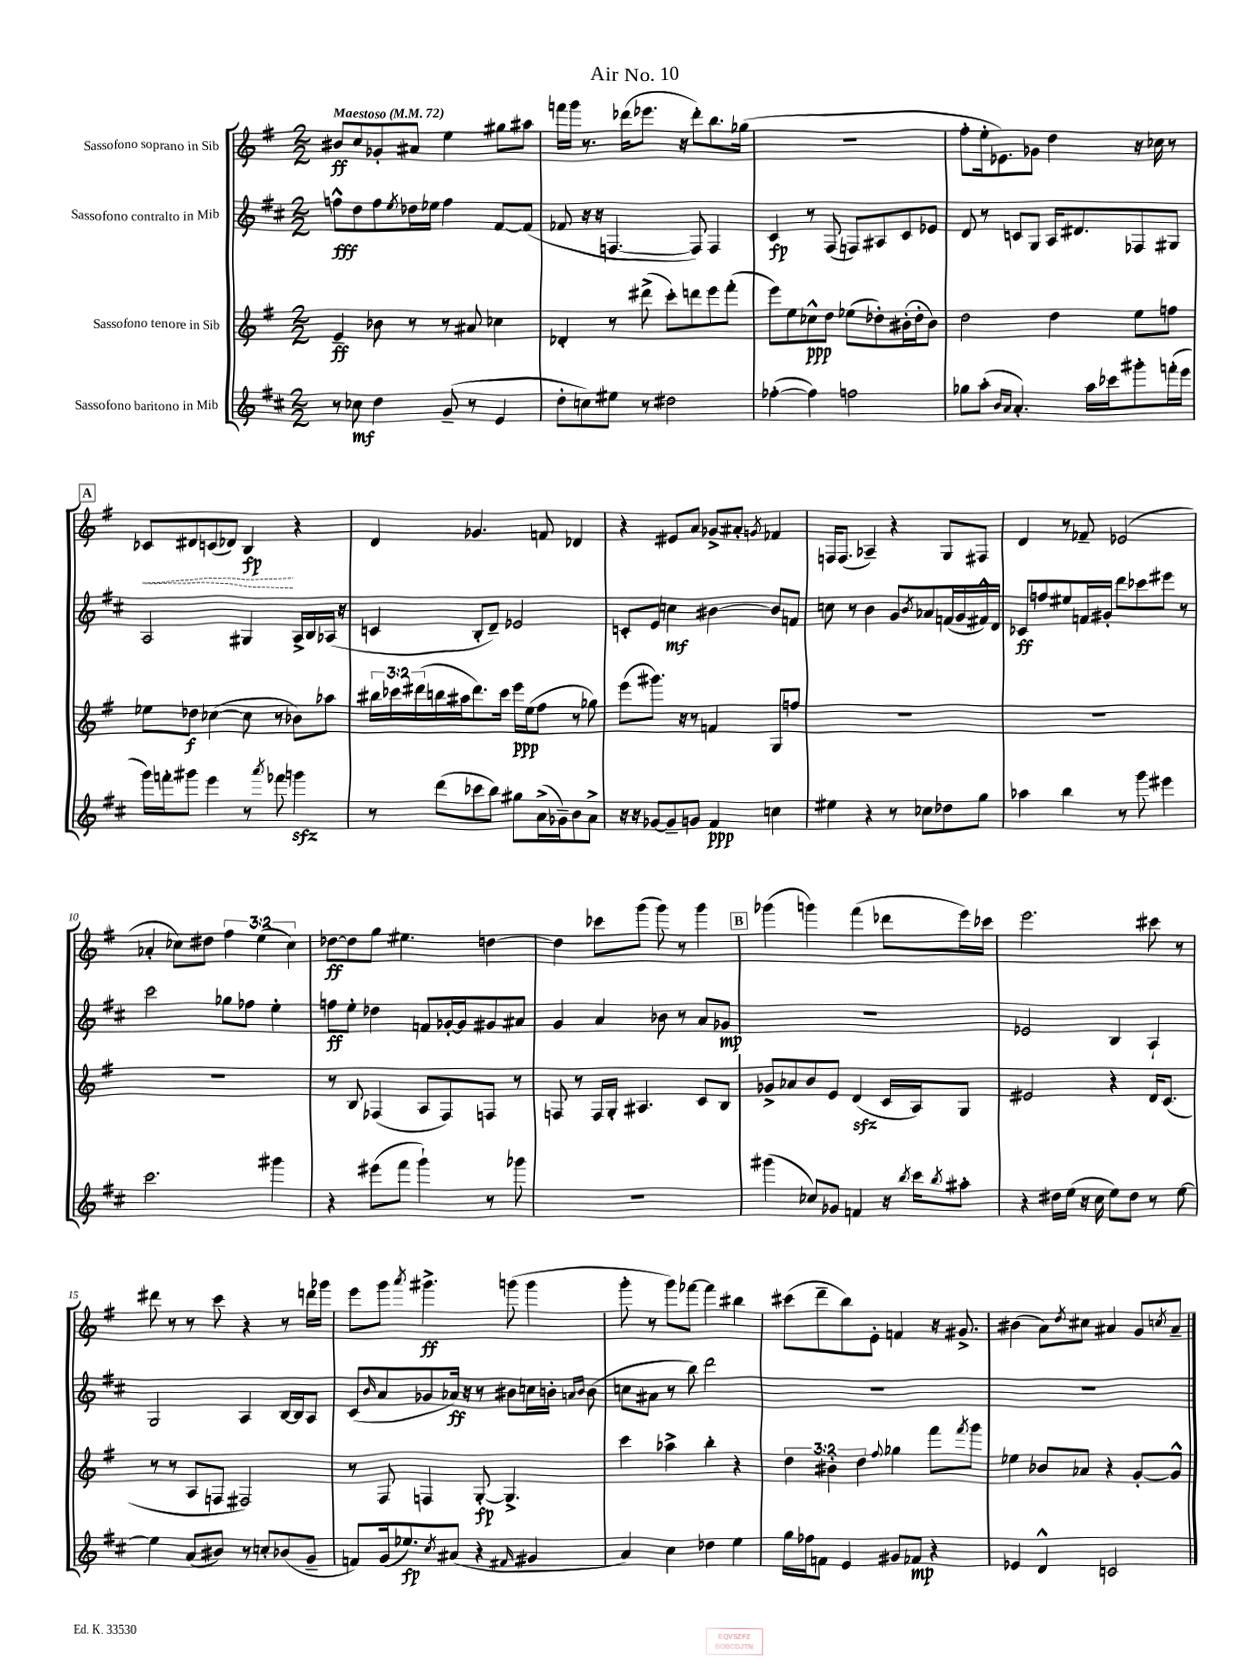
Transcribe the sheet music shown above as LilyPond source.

\header { title = "Air No. 10" }
<<
\new StaffGroup <<
\new Staff = "s0" \with { instrumentName = "Sassofono soprano in Sib" } {
    \clef treble \key g \major \numericTimeSignature \time 2/2 \override Staff.TupletNumber.text = #tuplet-number::calc-fraction-text \tempo "Maestoso" 4 = 72
    bis'8\ff c''8 ges'8-. ais'8 e''4 gis''8 ais''8 |
    f'''16 g'''16 r8. des'''16( ees'''8. r16 des'''8-.) b''8. ges''16( |
    R1 |
    fis''8-. e''16-. ees'8.) ges'8 d''4 r16 ces''16 r8 |
    \mark \markup { \box "A" } \once \override Hairpin.style = #'dashed-line ces'8\< dis'8 c'8( des'8) b4\fp\! r4 |
    d'4 ges'4. f'8 des'4 |
    r4 eis'8 a'8 ges'8-> ais'8-. \acciaccatura { g'8 } fes'4 |
    f16 f8.( aes4--) r4 g8 fis8 |
    d'4 r8 fes'8-- ees'2( |
    aes'4-. ces''8) dis''8 \tuplet 3/2 { fis''4 e''4( ces''4) } |
    des''8~\ff des''8 g''8 eis''4. d''4~ |
    d''4 ces'''8 g'''8( g'''8) r8 g'''4 |
    \mark \markup { \box "B" } ges'''4( g'''4) fis'''4( des'''8 e'''16) ces'''16 |
    e'''2. cis'''8 r8 |
    dis'''8 r8 r8 c'''8 r4 r8 d'''16 ges'''16 |
    e'''8 g'''8 \acciaccatura { a'''8 } gis'''4.->\ff g'''8( g'''4 |
    g'''8-. r8 g'''8) fes'''8~ fes'''4 bis''4 |
    cis'''8( d'''8-- b''8) e'8-. f'4 r16 gis'8.-> |
    bis'4( a'8) \acciaccatura { d''8 } cis''8 ais'4 g'8 \acciaccatura { c''8 } ais'8-- \bar "|." |
}
\new Staff = "s1" \with { instrumentName = "Sassofono contralto in Mib" } {
    \clef treble \key d \major \numericTimeSignature \time 2/2
    f''8-^\fff d''8 f''8 \acciaccatura { e''8 } des''16 ees''16 f''4 fis'8~ fis'8( |
    fes'8 r16 r16 f4.~ f8) f4 |
    cis'4\fp r8 fis8( f8) ais8 cis'8 ees'8 |
    d'8 r8 c'8 g8 a16 dis'8. fes8 gis8 |
    \mark \markup { \box "A" } a2 gis4 a16-> b16 aes16( r16 |
    c'4 b8-. d'8--) ees'2 |
    c'8-. e'8 c''4\mf bis'4~ bis'8 f'8 |
    c''8 r8 b'4 g'8 \acciaccatura { b'8 } aes'8 f'16( g'16 fis'16-^) d'16 |
    ces'8\ff f''8 eis''8 f'16 gis'16-. d'''8 ces'''8 eis'''8 r8 |
    cis'''2 ges''8 fes''8 e''4-. |
    f''8\ff e''8-. des''4 f'8 ges'16~-. ges'16 gis'8 ais'8 |
    g'4 a'4 bes'8 r8 a'8 ges'8\mp |
    \mark \markup { \box "B" } R1 |
    ees'2 b4 a4-! |
    g2 a4 b16~ b16 a8 |
    cis'8( \grace { b'16 } a'8 ges'8 aes'16\ff) r16 r8 bis'8 c''16 b'16-. \grace { a'16 b'16 } b'8( |
    c''8 ais'8 r8 b''8) d'''2 |
    R1 |
    R1 \bar "|." |
}
\new Staff = "s2" \with { instrumentName = "Sassofono tenore in Sib" } {
    \clef treble \key g \major \numericTimeSignature \time 2/2 \override Staff.TupletNumber.text = #tuplet-number::calc-fraction-text
    e'4--\ff bes'8 r8 r8 ais'8 ces''4 |
    des'4-. r8 dis'''8->( c'''8-.) d'''8 e'''8 fis'''8-.( |
    e'''8) e''8 ces''8-^\ppp d''8 ees''8( des''8-.) bis'16-.( des''16-. bis'8) |
    d''2 d''4 e''8 f''8 |
    \mark \markup { \box "A" } ees''8 des''8\f ces''4~( ces''8 r8 bes'8) aes''8 |
    \tuplet 3/2 { bis''16 ces'''16 dis'''16( } b''16 ais''16 dis'''8.) ces'''16 e'''16\ppp e''16( fis''8 r8 ges''8) |
    e'''8( gis'''8.) r16 r8 f'4 g8 f''8 |
    R1 |
    R1 |
    R1 |
    r8 b8 fes4( a8 fes8) f8 r8 |
    f8 r8 f16 g16-. ais4. c'8 b8 |
    \mark \markup { \box "B" } ges'8-> aes'8 b'8 e'8 d'4\sfz( c'16 a16) g8 |
    eis'2 r4 d'16 c'8.( |
    r8 r8 a8 f8 fis2) |
    r8 fis8 f4 g8~-.\fp g4.-> |
    c'''4 aes''4-> b''4-. r4 |
    \tuplet 3/2 { d''4 bis'4-. d''4 } \appoggiatura { fis''8 } ges''4 fis'''8 \acciaccatura { fis'''8 } g'''8 |
    ees''4 bes'8 aes'8 r4 g'8~-. g'8-^ \bar "|." |
}
\new Staff = "s3" \with { instrumentName = "Sassofono baritono in Mib" } {
    \clef treble \key d \major \numericTimeSignature \time 2/2
    r8 ces''8\mf d''4 g'8--( r8 e'4 |
    d''8-. c''8) eis''8 r8 dis''2 |
    fes''4~-.( fes''4) f''2 |
    ges''8 a''8-.( \grace { b'16 a'16 } a'4.-.) a''16 ces'''16 gis'''8-. f'''16-.( e'''16 |
    \mark \markup { \box "A" } g'''16) f'''16-. gis'''8 e'''4 r8 \acciaccatura { a'''8 } fes'''8 g'''4\sfz |
    r8 d'''8( ces'''8 b''8) gis''8 a'16->( ges'16--) b'8 a'8-> |
    r16 r16 ges'8~ ges'8-- g'8 fis'4\ppp c''4 |
    eis''4 r4 r8 ces''8 des''8 g''8 |
    aes''4 b''4 r8 g'''8 eis'''4 |
    cis'''2. gis'''4 |
    r4 eis'''8( fis'''8 g'''4-!) r8 ges'''8 |
    R1 |
    \mark \markup { \box "B" } gis'''4( ces''8) ges'8 f'4 r16 \acciaccatura { b''8 } cis'''16 \acciaccatura { b''8 } ais''8-. |
    r4 dis''16 e''16( r16 cis''16 e''8) dis''8 r8 e''8~ |
    e''4 a'8( bis'8) r8 c''8-. bes'8( g'8-- |
    f'8) g'16( ees''8.\fp) \acciaccatura { cis''8 } ais'8( r4 \grace { fis'16 } gis'4 |
    a'4) cis''4 des''4 e''4 |
    g''16 fes''16 f'8 e'4 gis'8 fes'8\mp r4 |
    ees'4 d'4-^ c'2 \bar "|." |
}
>>
>>
